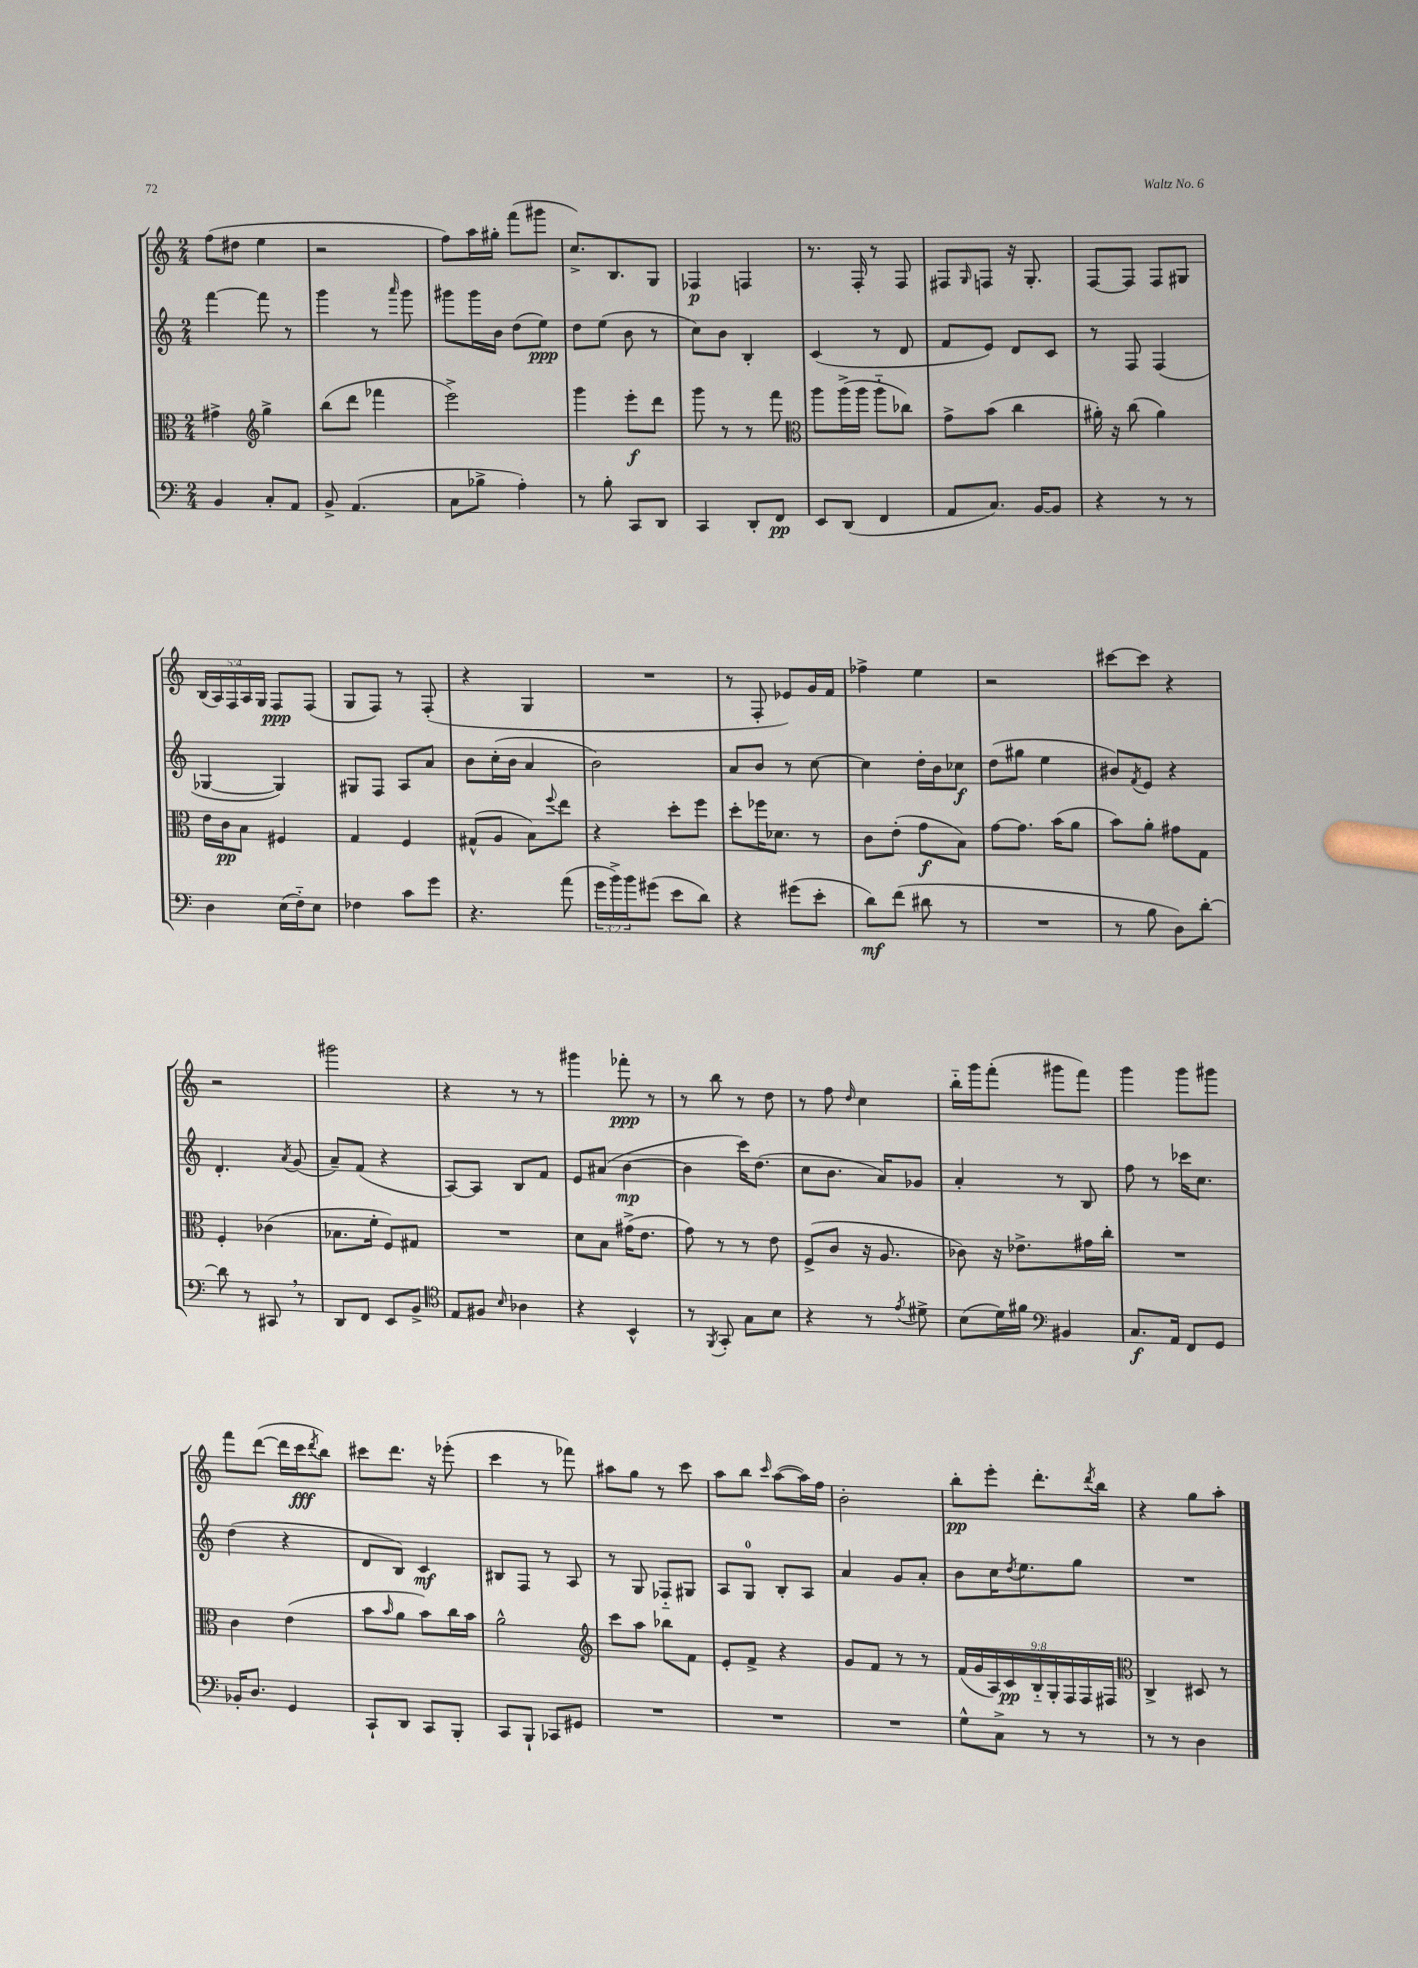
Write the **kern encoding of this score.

**kern	**kern	**kern	**kern
*staff4	*staff3	*staff2	*staff1
*clefF4	*clefC3	*clefG2	*clefG2
*k[]	*k[]	*k[]	*k[]
*M2/4	*M2/4	*M2/4	*M2/4
4BB	4g#^	[4fff	(8ff
.	.	.	8dd#
*	*clefG2	*	*
8C'	4gg^	8fff]	4ee
8AA	.	8r	.
=	=	=	=
8BB^	(8bb	4ggg	2r
(4.AA	8ddd	.	.
.	4fff-	8r	.
.	.	16qqaaa	.
.	.	8ggg	.
=	=	=	=
8C	2eee^)	8ggg#	8ff)
8B-^	.	16ggg#	16aa
.	.	16b	16gg#'
4A')	.	(8dd	(8fff
.	.	8ee)	8ggg#
=	=	=	=
8r	4ggg	8dd	8.cc^)
8B'	.	(8ee	.
.	.	.	8.B
8CC	8eee'	8b	.
8DD	8ddd	8r	8G
=	=	=	=
4CC	8ggg	8cc)	4F-
.	8r	8b	.
8DD'	8r	4B'	4F
8FF	8fff	.	.
=	=	=	=
*	*clefC3	*	*
8EE	8aa	(4c	8.r
(8DD	(16aa^	.	.
.	16aa	.	16F'
4FF	8aa'~	8r	8r
.	8cc-)	8d	8F
=	=	=	=
8AA	8g^	8f	8F#
.	.	.	16qqG
8.C)	(8b	8e)	8F
.	4cc	8d	16r
[16BB	.	.	8.G'
8BB]	.	8c	.
=	=	=	=
4r	16a#')	8r	[8F
.	16r	.	.
.	(8cc	8F	8F]
8r	4a#)	(4F	8F
8r	.	.	8G#
=	=	=	=
4D	16e	[4G-	(20B
.	.	.	20A)
.	16c	.	.
.	.	.	20F
.	8B	.	.
.	.	.	20A
.	.	.	20G
(16E	4F#	4G-])	8F
16F'~)	.	.	.
8E	.	.	(8F
=	=	=	=
4F-	4G	8G#	8G
.	.	8F	8F)
8c	4F	8A	8r
8g	.	8a	(8F'
=	=	=	=
4.r	(8G#^^	8b	4r
.	8A	(16cc'	.
.	.	16b	.
.	8B)	4a	4G
.	8qqff	.	.
(8a	8ee	.	.
=	=	=	=
24g	4r	2b)	2r
24b^)	.	.	.
24b	.	.	.
(8g#	.	.	.
8e	8dd'	.	.
8d)	8ff	.	.
=	=	=	=
4r	8dd'	8a	8r
.	16ff-	8b	8F'
.	8.d-	.	.
(8g#	.	8r	8e-)
8e'	8r	[8cc	16g
.	.	.	16f
=	=	=	=
8d)	8c	4cc]	4ff-^
(8f	(8e'	.	.
8d#	8g	16dd'	4ee
.	.	16b	.
8r	8B)	8cc-	.
=	=	=	=
2r	[8g	(8dd	2r
.	8.g]	8gg#	.
.	.	4ee	.
.	(16b	.	.
.	8a	.	.
=	=	=	=
8r	8b)	8b#)	[8ccc#
.	.	8qf	.
8B	8a'	8e	8ccc#]
8D)	8g#	4r	4r
[8d'	8G	.	.
=	=	=	=
8d]	4F'	4.d'	2r
8r	.	.	.
8CC#	(4c-	.	.
.	.	8qa	.
8r	.	(8g	.
=	=	=	=
8DD	8.B-	8a~)	2ggg#
8FF	.	(8f	.
.	16f'	.	.
8EE	8F)	4r	.
8BB^	8G#	.	.
=	=	=	=
*clefC4	*	*	*
8E	2r	[8A)	4r
8F#	.	8A]	.
16qqB	.	.	.
4A-	.	8B	8r
.	.	8f	8r
=	=	=	=
4r	8d	8e	4ggg#
.	8B	(8a#	.
4BB^^	(16g#^	[4b	8fff-'
.	8.e	.	.
.	.	.	8r
=	=	=	=
8r	8g)	4b]	8r
8qFF	.	.	.
8GG'	8r	.	8bb
8G	8r	16ccc)	8r
.	.	(8.dd	.
8B	8e	.	8dd
=	=	=	=
4r	(8F^	8cc	8r
.	8c	8.b	8ff
.	.	.	16qqdd
8r	16r	.	4cc
.	8.A	16a)	.
8qe	.	.	.
8d#^	.	8g-	.
=	=	=	=
(8B	8c-)	4a'	16bb'~
.	.	.	16ggg
16d)	16r	.	(8fff'
16f#	8.e-^	.	.
*clefF4	*	*	*
4BB#	.	8r	8ggg#
.	16g#	8B	8fff)
.	16cc'	.	.
=	=	=	=
8.C	2r	8ff	4ggg
.	.	8r	.
16AA	.	.	.
8FF	.	16ccc-	8ggg
.	.	8.cc	.
8GG	.	.	8ggg#
=	=	=	=
16BB-'	4c	(4dd	8fff
8.D	.	.	.
.	.	.	([8ddd
4GG	(4e	4r	16ddd]
.	.	.	16ccc
.	.	.	8qddd
.	.	.	8bb)
=	=	=	=
8CC`	8b	8d	8ccc#
.	16qqb	.	.
8DD	8a	8B)	8.ddd
8CC	8b)	4c	.
.	.	.	16r
8BBB'	16cc	.	(8eee-'
.	16b	.	.
=	=	=	=
8CC	2a^^	8B#	4ccc
8BBB`	.	8F	.
8CC-	.	8r	8r
8GG#	.	8A	8fff-)
=	=	=	=
*	*clefG2	*	*
2r	8ccc	8r	8aa#
.	8aa	8G	8gg
.	8bb-	8F-'~	8r
.	8f	8G#	8ccc
=	=	=	=
2r	8e'	8A	8aa
.	8f^	8G	8bb
.	.	.	16qqccc
.	4r	8B'	([8aa
.	.	8A	16aa])
.	.	.	16ff
=	=	=	=
2r	8g	4a	2b'
.	8f	.	.
.	8r	8g	.
.	8r	8a'	.
=	=	=	=
8G^^	(18f	8b	8bb'
.	18g	.	.
.	18A)	.	.
8C^	.	16cc	8eee'
.	18c	.	.
.	.	8qdd	.
.	.	8.ee	.
.	18B'~	.	.
8r	.	.	8.ddd'
.	18G'	.	.
.	18F	.	.
8r	.	8gg	.
.	18F	.	.
.	.	.	8qddd
.	.	.	16bb
.	18F#	.	.
=	=	=	=
*	*clefC3	*	*
8r	4C^	2r	4r
8r	.	.	.
4D	8D#	.	8gg
.	8r	.	8aa'
==	==	==	==
*-	*-	*-	*-
